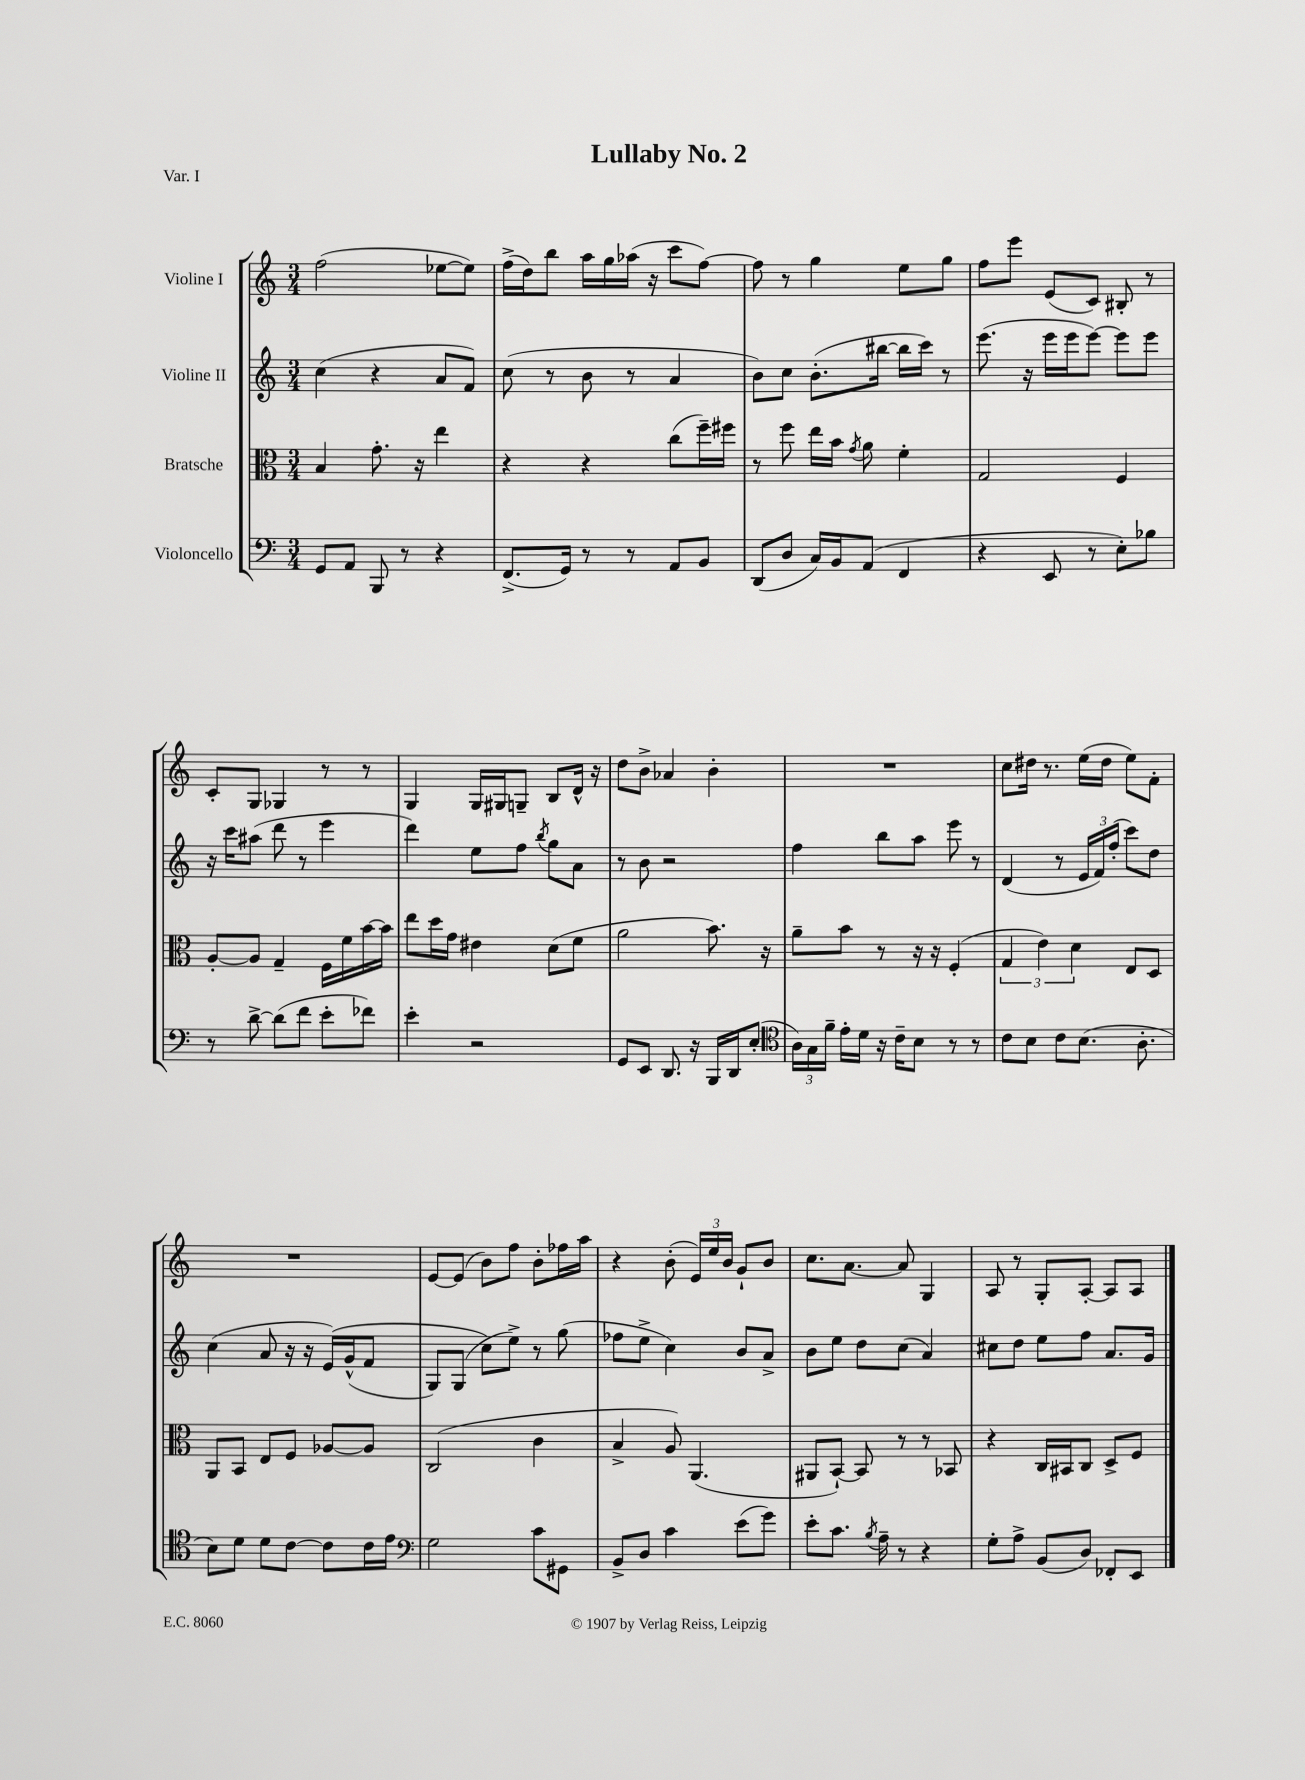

**kern	**kern	**kern	**kern
*part4	*part3	*part2	*part1
*staff4	*staff3	*staff2	*staff1
*I"Violoncello	*I"Bratsche	*I"Violine II	*I"Violine I
*clefF4	*clefC3	*clefG2	*clefG2
*k[]	*k[]	*k[]	*k[]
*M3/4	*M3/4	*M3/4	*M3/4
=1	=1	=1	=1
8GG/L	4B/	(4cc\	(2ff\
8AA/J	.	.	.
8BBB/	8.g'\	4r	.
8r	.	.	.
.	16r	.	.
4r	4ee\	8a/L	[8ee-X\L
.	.	8f/J)	8ee-\J])
=2	=2	=2	=2
(8.FF^/L	4r	(8cc\	(16ff^\LL
.	.	.	16dd\J)
.	.	8r	8bb\J
16GG/Jk)	.	.	.
8r	4r	8b\	16aa\LL
.	.	.	16gg\
8r	.	8r	(16aa-X\JJ
.	.	.	16r
8AA/L	(8cc\L	4a/	8ccc\L
8BB/J	16ff~\L)	.	[8ff\J)
.	16ff#X\JJ	.	.
=3	=3	=3	=3
(8DD/L	8r	8b\L)	8ff\]
8D/J	8ff\	8cc\J	8r
16C/LL)	16ee\LL	(8.b'\L	4gg\
16BB/J	16b\JJ	.	.
.	8qg/	.	.
(8AA/J	8a\	.	.
.	.	[16bb#X\Jk	.
4FF/	4f'\	16bb#\LL]	8ee\L
.	.	16ccc\JJ)	.
.	.	8r	8gg\J
=4	=4	=4	=4
4r	2G/	(8.eee\	8ff\L
.	.	.	8eee\J
.	.	16r	.
8EE/	.	16eee\LL	(8e/L
.	.	16eee\J	.
8r	.	[8eee\J)	8c/J)
8E'\L)	4F/	8eee\L]	8B#X'/
8B-X\J	.	8eee\J	8r
!!LO:LB:g=z
=5	=5	=5	=5
8r	[8A'/L	16r	8c'/L
.	.	16ccc\KL	.
[8d^\	8A/J]	(8aa#X\J	8G/J
(8d\L]	4G~/	8ddd\	4G-X/
8f\J	.	8r	.
8e'\L	16F\LL	4eee\	8r
.	16f\	.	.
8f-X\J)	[16b\	.	8r
.	16b\JJ]	.	.
=6	=6	=6	=6
4e'\	8ee\L	4ddd\)	4G/
.	16dd\L	.	.
.	16g\JJ	.	.
2r	4e#X\	8ee\L	16G/LL
.	.	.	16G#X/J
.	.	8ff\J	8Gn~/J
.	.	8qbb/	.
.	(8d\L	8gg\L	8B/L
.	8f\J	8a\J	16d^^/Jk
.	.	.	16r
=7	=7	=7	=7
8GG/L	2a\	8r	8dd\L
8EE/J	.	8b\	8b^\J
8.DD/	.	2r	4a-X/
16r	.	.	.
16BBB/LL	8.b\)	.	4b'\
16DD/J	.	.	.
(8E'/J	.	.	.
.	16r	.	.
=8	=8	=8	=8
*clefC4	*	*	*
24A\LL)	8a~\L	4ff\	2.r
24G\	.	.	.
24f~\JJ	.	.	.
16e'\LL	8b\J	.	.
16d\JJ	.	.	.
16r	8r	8bb\L	.
16c~\KL	.	.	.
8B\J	16r	8aa\J	.
.	16r	.	.
8r	(4F'/	8eee\	.
8r	.	8r	.
=9	=9	=9	=9
8c\L	6G/	(4d/	8cc\L
8B\J	.	.	16dd#X\Jk
.	6e\)	.	.
.	.	.	8.r
8c\L	.	8r	.
.	6d\	.	.
(8.B\J	.	24e/LL	(16ee\LL
.	.	24f/)	.
.	.	.	16dd#\JJ
.	.	(24ff'/JJ	.
.	8E/L	8ccc\L)	8ee\L)
8.A'\	.	.	.
.	8D/J	8dd\J	8f'\J
!!LO:LB:g=z
=10	=10	=10	=10
8B\L)	8AA/L	(4cc\	2.r
8d\J	8BB/J	.	.
8d\L	8E/L	8a/	.
[8c\J	8F/J	16r	.
.	.	16r	.
8c\L]	[8A-X/L	(16e/LL)	.
.	.	(16g^^/J	.
16c\L	8A-/J]	8f/J	.
16e\JJ	.	.	.
=11	=11	=11	=11
*clefF4	*	*	*
2G\	(2C/	8G/L)	[8e/L
.	.	(8G/J	(8e/J]
.	.	8cc\L)	8b\L)
.	.	8ee^\J)	8ff\J
8c\L	4c\	8r	8b'\L
8GG#X\J	.	(8gg\	16ff-X\L
.	.	.	16aa\JJ
=12	=12	=12	=12
8BB^/L	4B^/	8ff-X\L	4r
8D/J	.	8ee^\J	.
4c\	8A/)	4cc\)	(8b'\
.	(4.AA/	.	24e/LL)
.	.	.	24ee/
.	.	.	24b/JJ
(8e\L	.	8b/L	8g`/L
8g\J)	.	8a^/J	8b/J
=13	=13	=13	=13
8e'\L	8AA#X/L	8b\L	8.cc\L
8.c\J	[8BB`/J)	8ee\J	.
.	.	.	[8.a\J
.	8BB/]	8dd\L	.
8qB/	.	.	.
16A~\	.	.	.
8r	8r	(8cc\J	8a/]
4r	8r	4a/)	4G/
.	8BB-X/	.	.
=14	=14	=14	=14
8G'\L	4r	8cc#X\L	8A/
8A^\J	.	8dd\J	8r
(8BB/L	16C/LL	8ee\L	8G'/L
.	16BB#X/J	.	.
8D/J)	8C/J	8ff\J	[8A'/J
8FF-X'/L	8D^/L	8.a/L	8A/L]
8EE/J	8F/J	.	8A/J
.	.	16g/Jk	.
==	==	==	==
*-	*-	*-	*-
